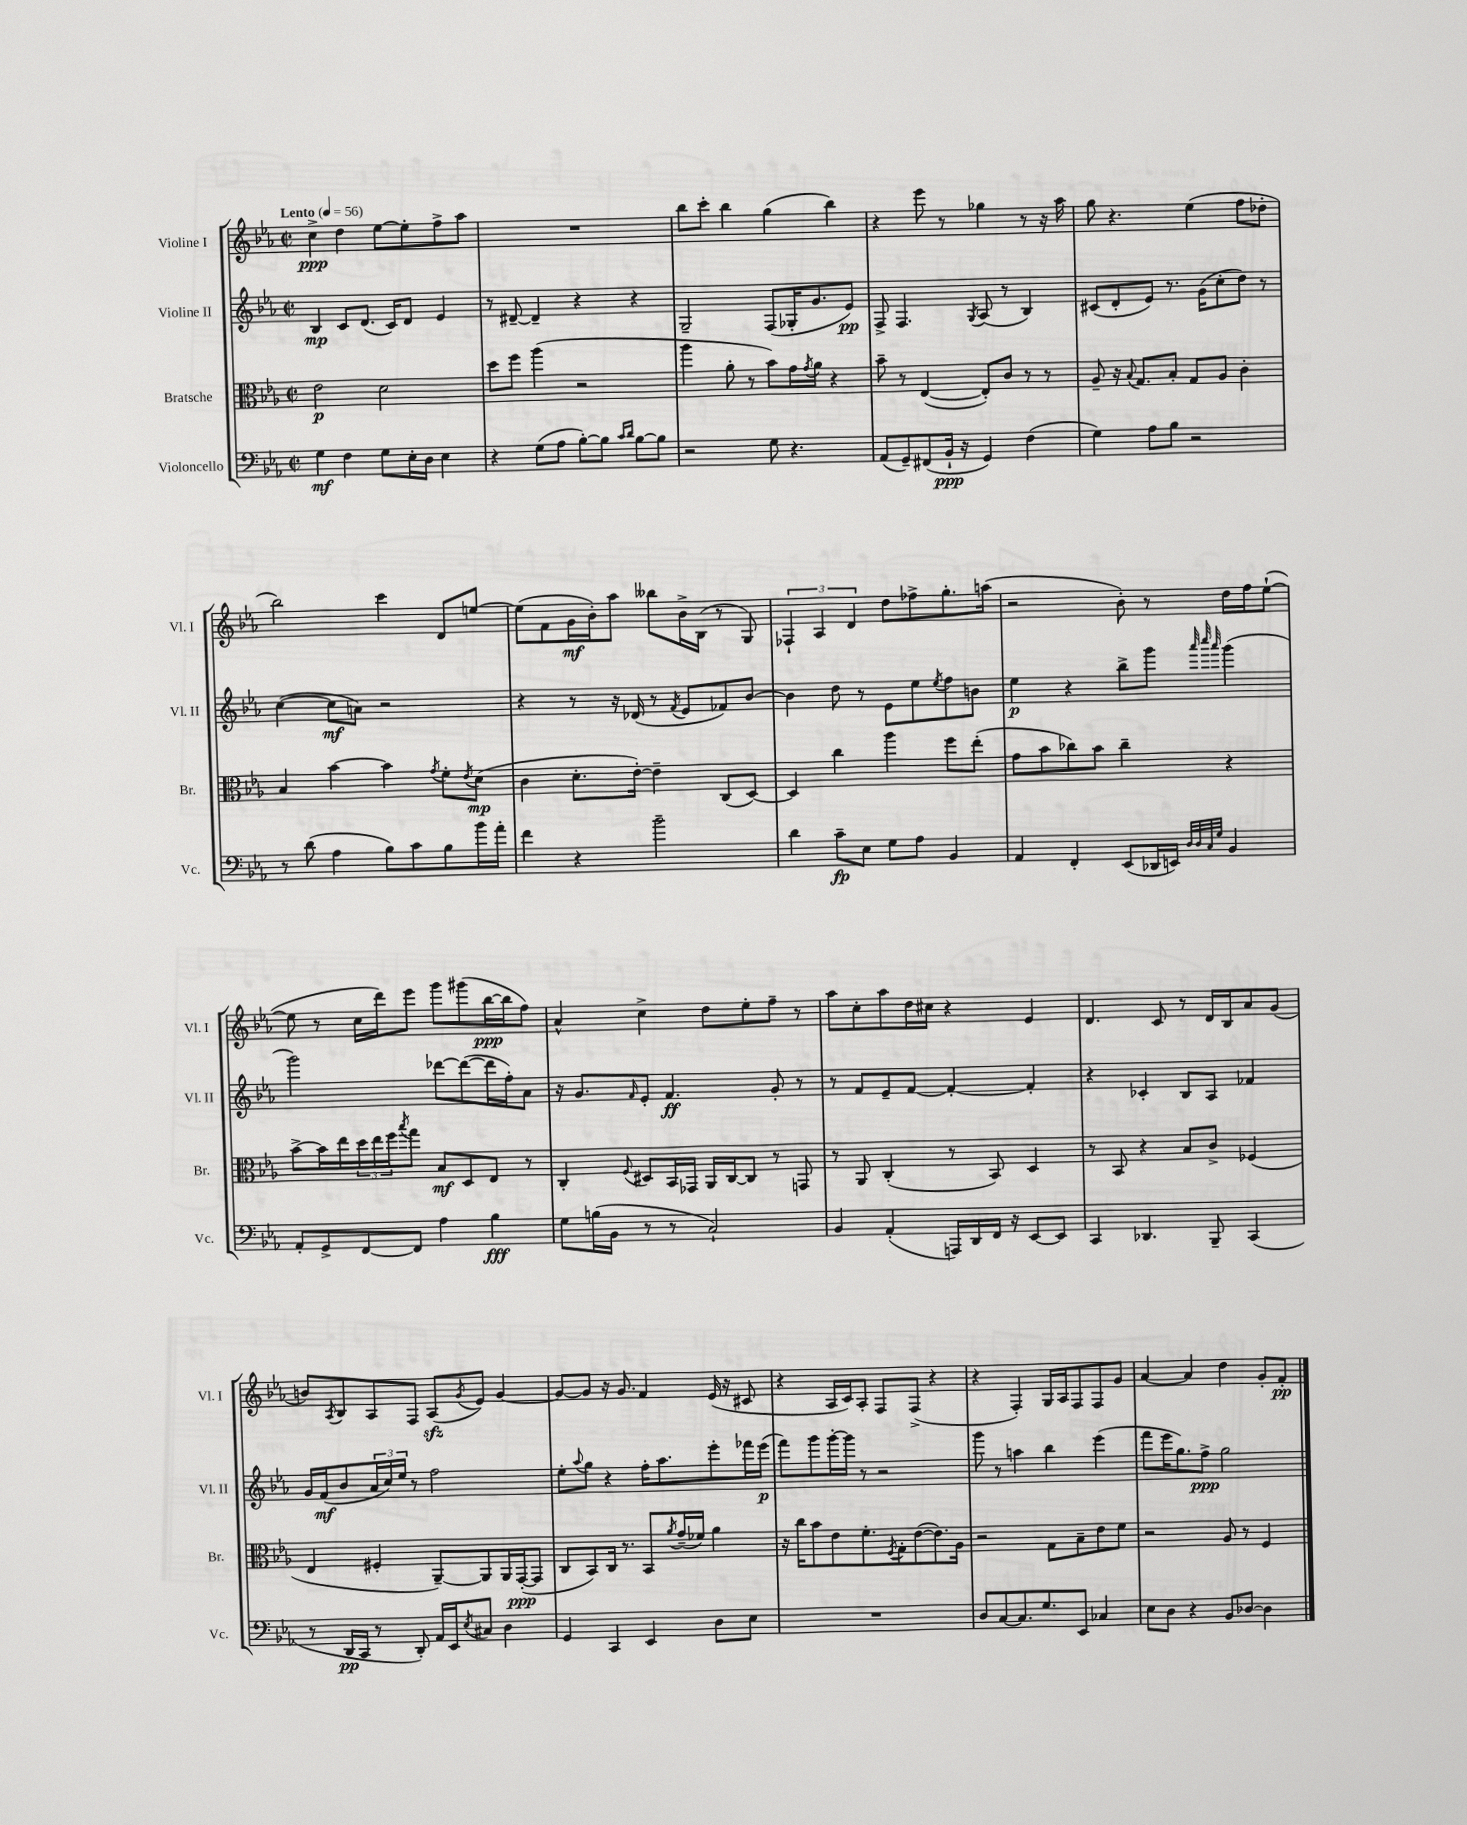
<<
\new StaffGroup <<
\new Staff = "s0" \with { instrumentName = "Violine I" shortInstrumentName = "Vl. I" } {
    \clef treble \key ees \major \defaultTimeSignature \time 2/2 \tempo "Lento" 4 = 56
    c''4->\ppp d''4 ees''8~ ees''8-. f''8-> aes''8 |
    R1 |
    bes''8 c'''8-. bes''4 g''4( bes''4) |
    r4 ees'''8 r8 ges''4 r8 r16 aes''16 |
    g''8 r4. ees''4( f''8 des''8-. |
    bes''2) c'''4 d'8 e''8~ |
    e''8( f'8 g'16\mf bes'16-.) aes''8 beses''8 bes'16-> bes16( r8 g8) |
    \tuplet 3/2 { fes4-! aes4 d'4 } d''8 fes''8-> g''8.-. a''16( |
    r2 bes'8-.) r8 d''16 f''16 ees''8~-!( |
    ees''8 r8 c''16 d'''16) ees'''8 g'''8 gis'''8( bes''16~\ppp bes''16 f''8) |
    aes'4-^ c''4-> d''8 ees''8-. f''8-- r8 |
    aes''8 c''8-. aes''8 d''16 cis''16 r4 ees'4 |
    d'4. c'8 r8 d'16 bes16 aes'8 g'8( |
    b'8) \acciaccatura { aes8 } bes8 aes8 f8 aes8\sfz( \acciaccatura { g'8 } ees'8) g'4~ |
    g'8~ g'8 r16 g'8. f'4 ees'16( r16 cis'8 |
    r4 aes16 c'16) aes8-. f8 f8->( r4 |
    r4 f4-.) g16 aes16 f8 f8 g'8 |
    aes'4~ aes'4 d''4 g'8-. f'8-.\pp \bar "|." |
}
\new Staff = "s1" \with { instrumentName = "Violine II" shortInstrumentName = "Vl. II" } {
    \clef treble \key ees \major \defaultTimeSignature \time 2/2
    bes4\mp c'8 d'8.( c'16) d'8 ees'4 |
    r8 dis'8~-- dis'4-- r4 r4 |
    g2-- f8( ges16-. g'8. ees'8\pp) |
    f8-> f4. \acciaccatura { g8 } aes8( r8 bes4) |
    cis'8( d'8-. ees'8) r8. g'16( c''8-. d''8) r8 |
    c''4~( c''8\mf a'8) r2 |
    r4 r8 r16 des'16( r8 \acciaccatura { f'8 } ees'8 fes'8) bes'8~ |
    bes'4 d''8 r8 ees'8 ees''8 \acciaccatura { ees''8 } f''8 b'8 |
    ees''4\p r4 bes''8-> g'''8 \grace { aes'''32 c''''32 aes'''32 } g'''4( |
    g'''2) des'''8~ des'''8~( des'''16 f''16-.) aes'8 |
    r16 g'8. \grace { f'16 } ees'8-. f'4.\ff g'8-. r8 |
    r8 f'8 ees'8-- f'8~ f'4~-. f'4-. |
    r4 ces'4-. bes8 aes8 fes'4 |
    g'16 f'16\mf( bes'8 \tuplet 3/2 { aes'16 c''16) ees''16 } r8 f''2 |
    ees''8-. \appoggiatura { aes''8 } g''8 r4 f''16-. aes''8. ees'''8-. fes'''16 ees'''16\p( |
    f'''8) g'''8 g'''16~-. g'''16 r8 r2 |
    g'''8 r8 a''4 bes''4 ees'''4( |
    f'''8 ees'''16 g''8.) f''8->\ppp g''2 \bar "|." |
}
\new Staff = "s2" \with { instrumentName = "Bratsche" shortInstrumentName = "Br." } {
    \clef alto \key ees \major \defaultTimeSignature \time 2/2
    ees'2\p d'2 |
    d''8 f''8 aes''4( r2 |
    aes''4 aes'8-. r8 bes'8) g'16 \acciaccatura { g'8 } aes'16 r4 |
    bes'8-- r8 ees4~( ees8-.) c'8 r8 r8 |
    aes8-- r16 \appoggiatura { bes8 } g8. bes8-. g8 aes8 c'4-. |
    bes4 bes'4~ bes'4 \acciaccatura { g'8 } f'8-. \acciaccatura { ees'8 } d'8\mp( |
    c'4 d'8.-. ees'16~-.) ees'4-- c8( d8~) |
    d4 c''4 aes''4 f''8 ees''8-.( |
    g'8 bes'8 ces''8) bes'8 ces''4-- r4 |
    bes'8~-> bes'16 ees''16 \tuplet 3/2 { d''16 ees''16 f''16 } \acciaccatura { bes''8 } g''8 bes8\mf d8 ees8 r8 |
    c4-. \appoggiatura { f8 } dis8 bes,16 ges,16 aes,16 c16~ c8 r8 g,8 |
    r8 aes,8 c4-.( r8 bes,8) d4 |
    r8 bes,8 r4 bes8 c'8-> fes4( |
    ees4 fis4-. aes,8~--) aes,8 aes,16 g,16~-.\ppp( g,8 |
    c8 bes,8) c16 r8. bes,8 \acciaccatura { aes'8 } g'16--( fes'16) aes'4 |
    r16 c''16 bes'8 ees'8 f'8.-. \acciaccatura { f8 } g16-. ees'8~( ees'8.) aes16 |
    r2 g8 bes8-- ees'8 f'8 |
    r2 aes8 r8 f4 \bar "|." |
}
\new Staff = "s3" \with { instrumentName = "Violoncello" shortInstrumentName = "Vc." } {
    \clef bass \key ees \major \defaultTimeSignature \time 2/2
    g4\mf f4 g8 ees16-. d16 ees4 |
    r4 g8( aes8 bes8~-.) bes8 \grace { c'16 d'16 } bes8~ bes8 |
    r2 g8 r4. |
    aes,8( g,8--) fis,8( bes,16-!\ppp r16 g,4) f4( |
    g4) aes8 bes8 r2 |
    r8 d'8( aes4 bes8) c'8 bes8 bes'16 aes'16-. |
    f'4 r4 bes'2-- |
    d'4 c'8--\fp ees8 g8 aes8 bes,4 |
    aes,4 f,4-. ees,8( des,16 e,16) \grace { d32 d32 c32 g32 } bes,4 |
    aes,8-. g,8-> f,8~ f,8 aes4 bes4\fff |
    g8 b16( bes,16 r8 r8 c2-!) |
    bes,4 aes,4-.( a,,16) d,16 f,16 r16 ees,8~ ees,8 |
    c,4 des,4. bes,,8-- c,4( |
    r8 d,16\pp c,16 r8 d,8-.) aes,16 ees,16 \acciaccatura { ees8 } cis8 d4 |
    g,4 c,4 ees,4 d8 ees8 |
    R1 |
    d8 c8~ c8. g8. ees,8 ces4 |
    ees8 d8 r4 bes,8 des8~ des4 \bar "|." |
}
>>
>>
\layout { \context { \Score \remove "Bar_number_engraver" } }
